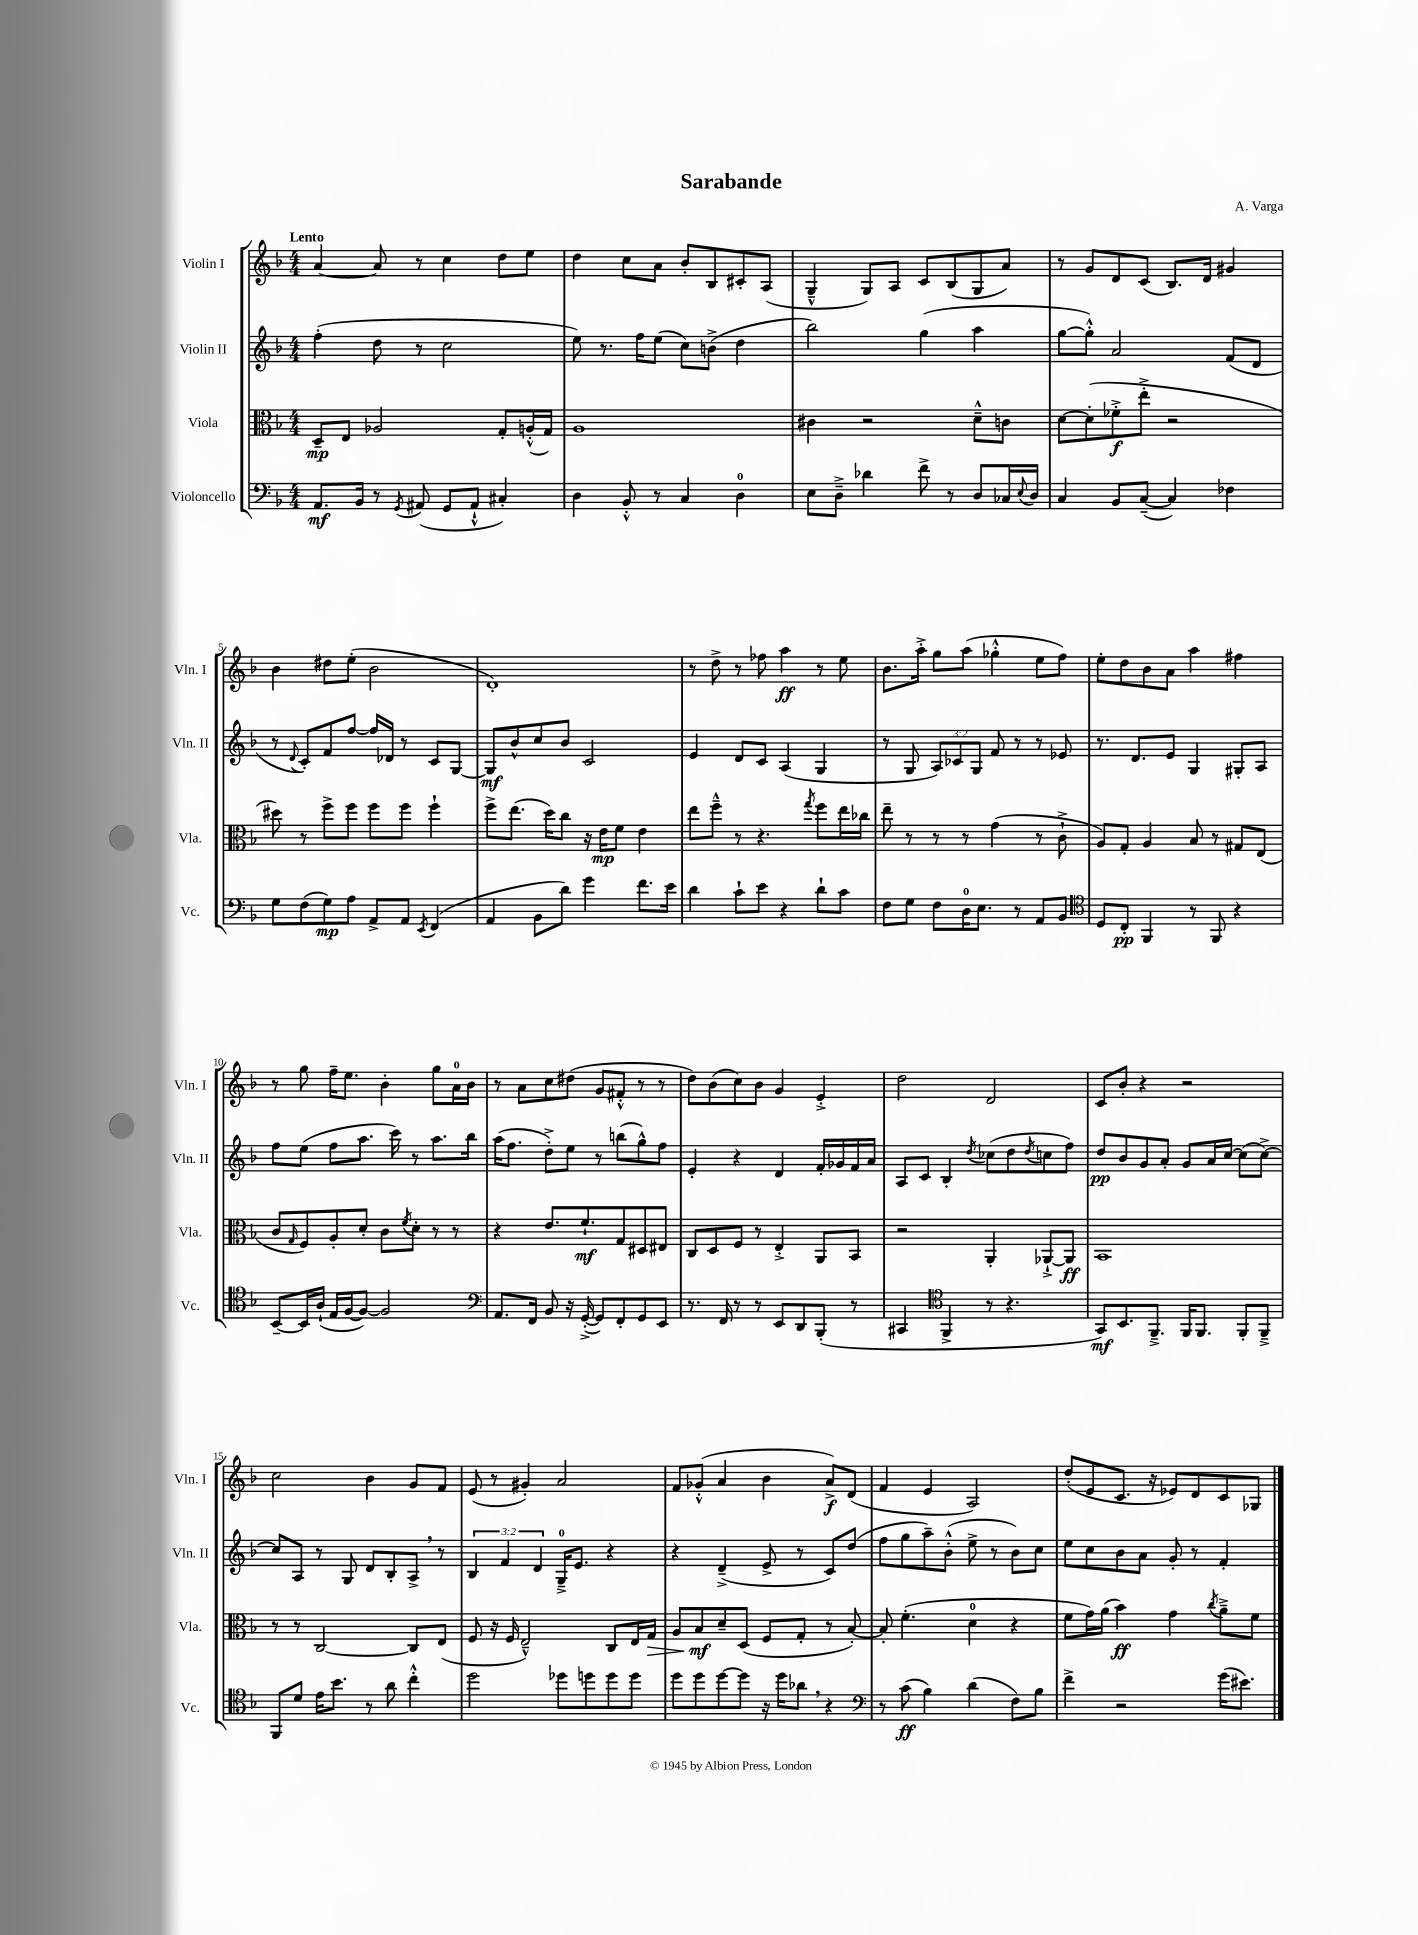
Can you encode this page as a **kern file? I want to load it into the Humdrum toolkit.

**kern	**kern	**kern	**kern
*staff4	*staff3	*staff2	*staff1
*clefF4	*clefC3	*clefG2	*clefG2
*k[b-]	*k[b-]	*k[b-]	*k[b-]
*M4/4	*M4/4	*M4/4	*M4/4
8.AA	8D~	(4ff'	[4a
.	8E	.	.
16BB-	.	.	.
8r	2A-	8dd	8a]
8qGG	.	.	.
(8AA#	.	8r	8r
8GG	.	2cc	4cc
8AA#`^^	.	.	.
4C#')	8G'	.	8dd
.	(16A'^^	.	8ee
.	16G)	.	.
=	=	=	=
4D	1A	8ee)	4dd
.	.	8.r	.
8BB-'^^	.	.	8cc
.	.	16ff	.
8r	.	(8ee	8a
4C	.	8cc)	8b-'
.	.	(8b^	8B-
4D	.	4dd	8c#'
.	.	.	(8A
=	=	=	=
8E	4c#	2bb-)	4G~^^
8D~^	.	.	.
4d-	2r	.	8G)
.	.	.	8A
8f^	.	(4gg	8c
8r	.	.	(8B-
8D	8d~^^	4aa	8G
16C-	8c	.	8a)
8qqE	.	.	.
16D	.	.	.
=	=	=	=
4C	[8d	[8gg	8r
.	(8d']	8gg'^^])	8g
8BB-	8f-'^	2a	8d
([8C~	8ee'^	.	(8c
4C])	2r	.	8.B-)
.	.	.	16d
4F-	.	(8f	4g#
.	.	8d	.
=	=	=	=
8G	8dd#)	8r	4b-
.	.	8qqd	.
(8F	8r	8c')	.
8G)	8ff^	8f	8dd#
8A	8ff	[8ff	(8ee'
8AA^	8ff	16ff]	2b-
.	.	16d-	.
8AA	8ff	8r	.
8qEE	.	.	.
(4FF	4ff`	8c	.
.	.	[8G	.
=	=	=	=
4AA	8ff^	8G]	1d')
.	(8.ee	8b-^^	.
8BB-	.	8cc	.
.	16dd)	.	.
8d)	8cc	8b-	.
4g	16r	2c	.
.	16e	.	.
.	8f	.	.
8.f	4e	.	.
16e	.	.	.
=	=	=	=
4d	8ee	4e	8r
.	8ff~^^	.	8dd^
8c`	8r	8d	8r
8e	4.r	8c	8ff-
4r	.	(4A	4aa
.	8qgg	.	.
8d`	8ff	4G	8r
8c	16ee	.	8ee
.	16cc-	.	.
=	=	=	=
8F	8ee~	8r	8.b-
8G	8r	8G	.
.	.	.	16aa'^
8F	8r	12A)	8gg
.	.	12c-	.
16D	8r	.	(8aa
.	.	12G	.
8.E	.	.	.
.	(4g	8f	4gg-'^^
8r	.	8r	.
8AA	8r	8r	8ee
8BB-	8c`^	8e-	8ff)
=	=	=	=
*clefC4	*	*	*
8D	8A)	8.r	8ee'
8C'	8G'	.	8dd
.	.	8.d	.
4FF	4A	.	8b-
.	.	8e	8a
8r	8B-	4G	4aa
8FF	8r	.	.
4r	8G#	8G#'	4ff#
.	(8E	8A	.
=	=	=	=
[8BB-~	8c	8ff	8r
.	16qqG	.	.
16BB-]	8F)	(8ee	8gg
(16A`	.	.	.
16E	8A'	8ff	16ff~
[16F	.	.	8.ee
8F_)	8d'	8.aa	.
2F]	8c	.	4b-'
.	.	16ccc)	.
.	8qf	.	.
.	8d'	8r	.
.	8r	8.aa	8gg
.	8r	.	16a
.	.	16bb-	16b-
=	=	=	=
*clefF4	*	*	*
8.AA	4r	(16aa	8r
.	.	8.ff	.
.	.	.	8a
16FF	.	.	.
8BB-	8.e	8dd'^)	8cc
16r	.	8ee	(8dd#
([16GG'^	8.f`	.	.
8GG])	.	8r	8g
8FF'	8G	(8bb	8f#'^^
8GG	8D#	8gg^^)	8r
8EE	8E#	8ff	8r
=	=	=	=
8.r	8C	4e'	8dd)
.	8D	.	(8b-
16FF	.	.	.
8r	8F	4r	8cc)
8r	8r	.	8b-
8EE	4E'^	4d	4g
8DD	.	.	.
(8BBB-'	8AA	16f'	4e'^
.	.	16g-	.
8r	8BB-	16f	.
.	.	16a	.
=	=	=	=
4CC#	2r	8A	2dd
.	.	8c	.
*clefC4	*	*	*
4FF^	.	4B-'	.
.	.	8qdd	.
8r	4AA'	(8cc-	2d
4.r	.	8dd	.
.	.	8qdd	.
.	[8AA-`^	8cc	.
.	8AA-]	8ff)	.
=	=	=	=
8GG)	1BB-	8dd	8c
8.BB-	.	8b-	8b-'
.	.	8g	4r
8.FF~^	.	.	.
.	.	8a'	.
16FF	.	8g	2r
8.FF	.	.	.
.	.	16a	.
.	.	[16cc	.
8FF'	.	(8cc]	.
8FF~^	.	[8cc^)	.
=	=	=	=
8FF	8r	8cc]	2cc
8d	8r	8A	.
16e	[2C	8r	.
8.b-	.	.	.
.	.	8G	.
8r	.	8d	4b-
8a	.	8B-'	.
4cc'^^	8C]	8A^	8g
.	(8E	8r	8f
=	=	=	=
2dd	8F	6B-	(8e
.	16r	.	8r
.	.	6f	.
.	16F	.	.
.	2E~^^)	.	4g#')
.	.	6d	.
8dd-	.	16G~^	2a
.	.	8.e	.
8dd	.	.	.
8dd	8C	4r	.
8dd	16E	.	.
.	16G	.	.
=	=	=	=
8dd	8A	4r	8f
8dd	8B-	.	(8g-'^^
[8dd	8d~	(4d~^	4a
8dd]	(8D	.	.
16r	8F	8e^	4b-
16dd	.	.	.
8a-	8G'	8r	.
4r	8r	8c)	8a^)
.	[8B-')	(8dd	(8d
=	=	=	=
*clefF4	*	*	*
8r	8B-']	8ff	4f
(8c	(4.f'	8gg	.
4B-)	.	8aa~)	4e
.	.	(8b-'^^	.
(4d	4d	8ee^	2A)
.	.	8r	.
8F)	4r	8b-)	.
8B-	.	8cc	.
=	=	=	=
4f^	8f	8ee	(8dd'
.	16g)	8cc	8e
.	(16a	.	.
2r	4b-)	8b-	8.c
.	.	8a	.
.	.	.	16r
.	4g	8g'	8e-)
.	.	8r	8d
.	8qcc	.	.
(16g	8a~^	4f'	8c
8.e#)	.	.	.
.	8f	.	8G-
==	==	==	==
*-	*-	*-	*-
